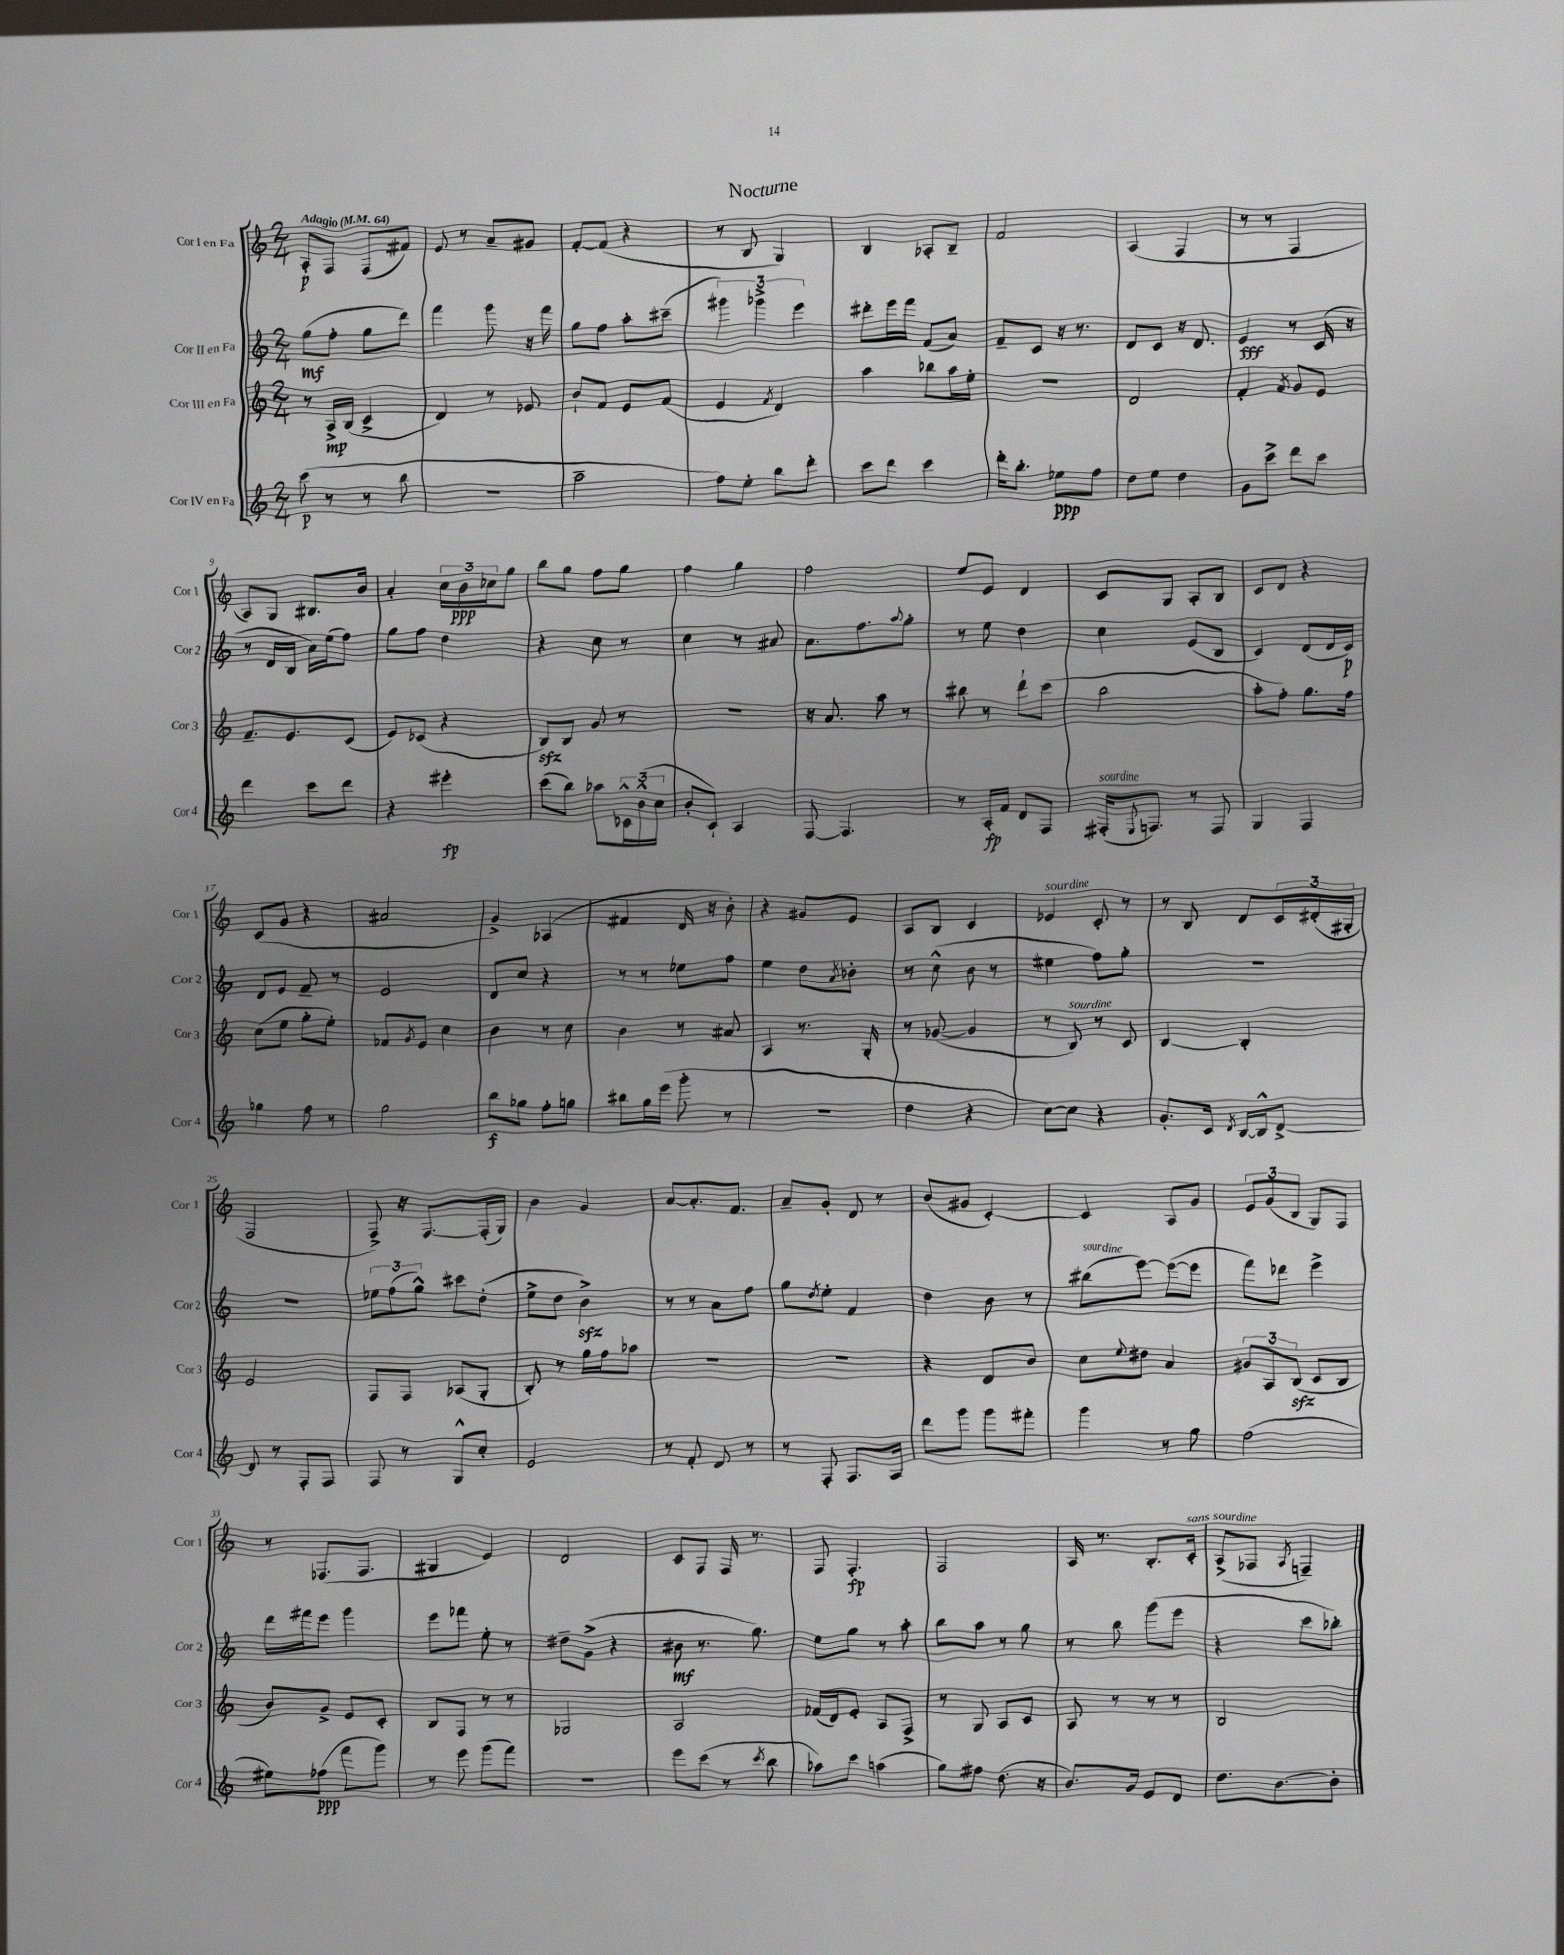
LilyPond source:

\header { title = "Nocturne" }
<<
\new StaffGroup <<
\new Staff = "s0" \with { instrumentName = "Cor I en Fa" shortInstrumentName = "Cor 1" } {
    \clef treble \key c \major \numericTimeSignature \time 2/4 \tempo "Adagio" 4 = 64
    a8-.\p f8 f8( fis'8) |
    e'8 r8 a'8-- gis'8 |
    f'8~-. f'8( r4 |
    r8 b8 g4) |
    b4 aes8-. b8-- |
    f'2 |
    a4( f4 |
    r8 r8 f4 |
    a8) g8 bis8. b'16 |
    a'4-. \tuplet 3/2 { c''16 b'16\ppp ces''16 } g''8 |
    b''8 g''8 f''8 g''8 |
    f''4 g''4 |
    f''2 |
    e''8 e'8 d'4 |
    c'8 g8 a8-. b8 |
    c'8 d'8 r4 |
    c'8( g'8 r4 |
    ais'2 |
    g'4->) aes4( |
    fis'4 d'16 r16 b'8-.) |
    r4 gis'8 e'8 |
    a8 b8 c'4 |
    ees'4^\markup { \italic "sourdine" } c'8-. r8 |
    r8 b8 d'8 \tuplet 3/2 { c'16 dis'16-.( gis16-. } |
    f2 |
    f8->) r16 f8.~ f16-.( g16) |
    b'4 g'4 |
    a'8~ a'8.-. f'8. |
    a'8-- g'8-. d'8 r8 |
    b'8( gis'8 c'4~-.) |
    c'4 a8 g'8 |
    \tuplet 3/2 { e'8 g'8( b8 } g8) f8 |
    r8 fes8.( fes8. |
    gis4 e'4) |
    d'2 |
    c'8 f8 f16 r8. |
    f8 f4.-.\fp |
    f2 |
    a16 r8. b8.-. c'16-.^\markup { \italic "sans sourdine" } |
    a8->( fes8 \acciaccatura { a8 } f4--) \bar "|." |
}
\new Staff = "s1" \with { instrumentName = "Cor II en Fa" shortInstrumentName = "Cor 2" } {
    \clef treble \key c \major \numericTimeSignature \time 2/4
    g''8\mf( f''8-. g''8 d'''8) |
    f'''4 g'''8 r16 f'''16 |
    g''8 f''8 a''8-. cis'''8--( |
    \tuplet 3/2 { gis'''4) ges'''4-> e'''4 } |
    dis'''8-. e'''16 f'''16 f'8( a'8) |
    f'8-- c'8 r16 r8. |
    d'8 c'8 r16 d'8. |
    e'4\fff r8 c'16( r16 |
    r8 d'16 b16 a'16) e''16( f''8) |
    g''8 f''8 d''4 |
    r4 c''8 r8 |
    c''4 r8 ais'8 |
    a'8. f''8. \appoggiatura { a''8 } g''8-. |
    r8 e''8 d''4 |
    c''4 e'8( b8 |
    c'4) d'8( d'16 c'16\p) |
    d'8 e'8 f'8-- r8 |
    e'2 |
    d'8 c''8 r4 |
    r8 r8 ees''8 f''8 |
    e''4 d''8 \acciaccatura { a'8 } bes'8-. |
    r8 c''8-^( b'8 r8 |
    eis''4 f''8) g''8-. |
    R2 |
    R2 |
    \tuplet 3/2 { ees''8 f''8( g''8-^) } cis'''8 d''8-.( |
    e''8-> d''8 b'4->\sfz) |
    r8 r8 a'8 f''8 |
    g''8 \acciaccatura { d''8 } e''8-. f'4 |
    d''4 b'8 r8 |
    bis''8^\markup { \italic "sourdine" }( e'''8~) e'''8~( e'''8 |
    f'''8) des'''8 e'''4-> |
    d'''16 fis'''16 e'''8 g'''4 |
    e'''8 fes'''8 e''8-. r8 |
    dis''8-- g'8->( r4 |
    bis'8\mf r8. g''8.) |
    e''8 g''8 r8 a''8-. |
    b''8 a''8 r8 g''8 |
    r8 b''8 g'''8( e'''8 |
    r4 c'''8 bes''8-.) \bar "|." |
}
\new Staff = "s2" \with { instrumentName = "Cor III en Fa" shortInstrumentName = "Cor 3" } {
    \clef treble \key c \major \numericTimeSignature \time 2/4
    r8 a16->\mp b16( c'4-> |
    d'4) r8 ees'8 |
    b'8-! f'8 e'8 f'8( |
    e'4 \acciaccatura { f'8 } d'4) |
    a''4 bes''8 a''16 e''16-. |
    R2 |
    d'2 |
    f'4-. \acciaccatura { f'8 } g'8 e'8 |
    f'8.-- e'8. c'8( |
    e'8) ces'8( r4 |
    b8\sfz) b8 g'8 r8 |
    r2 |
    r16 a'8. a''8 r8 |
    bis''8 r8 d'''8-! c'''8( |
    b''2 |
    a''8-. f''8-.) g''8. f''16 |
    c''8( e''8 g''8-. e''8-.) |
    fes'8 \acciaccatura { g'8 } e'8 c''4 |
    b'4 r8 c''8 |
    b'4 r8 ais'8 |
    a4 r8. g16-. |
    r8 ges'8~( ges'4 |
    r8 b8^\markup { \italic "sourdine" }) r8 c'8 |
    b4~ b4-. |
    e'2 |
    f8 f8 aes8( g8-. |
    b8-.) r8 g''16 f''16 aes''8 |
    R2 |
    R2 |
    r4 d'8 b'8 |
    c''8 \appoggiatura { e''8 } dis''8 a'4 |
    \tuplet 3/2 { gis'8 a8 b8\sfz( } c'8 b8 |
    b'8) g'8-> e'8 c'8-. |
    b8 f8 r8 r8 |
    ges2 |
    a2 |
    fes'16( d'16) e'8-. a8 f8-> |
    r8 g8 a8 c'8 |
    a8 r8 r8 r8 |
    b2 \bar "|." |
}
\new Staff = "s3" \with { instrumentName = "Cor IV en Fa" shortInstrumentName = "Cor 4" } {
    \clef treble \key c \major \numericTimeSignature \time 2/4
    c'''8\p( r8 r8 b''8 |
    R2 |
    a''2-- |
    f''8) e''8-. b''8 d'''8-. |
    c'''8 d'''8 c'''4 |
    d'''16-. b''8.-. ees''8\ppp f''8 |
    d''8 e''8 d''4 |
    g'8 c'''8-> d'''8 c'''8 |
    d'''4 c'''8 d'''8 |
    r4 eis'''4-.\fp |
    c'''8( b''8) aes''8 \tuplet 3/2 { ces'16-^ b'16-^( c''16 } |
    b'8-. c'8-!) a4 |
    f8~ f4. |
    r8 a16-.\fp f'16 d'8 f8 |
    fis16-.^\markup { \italic "sourdine" }( \appoggiatura { e8 } f8.) r8 f8 |
    g4 f4 |
    ges''4 f''8 r8 |
    g''2 |
    b''8\f ges''8 f''8-. g''8 |
    bis''8 g''16 e'''16( g'''8-. r8 |
    r2 |
    d''4 r4 |
    c''8~) c''8 r4 |
    g'8.-. c'16 \acciaccatura { d'8 } b16~ b16-^ d'8~-> |
    d'8 r8 f8-. f8 |
    f8 r8 g8-^ c''8-. |
    e'2 |
    r8 f'8-. d'8 r8 |
    r8 f8-. f8. a16 |
    d'''8 g'''8 g'''8 fis'''8-. |
    g'''4 r8 g''8 |
    f''2( |
    eis''8) fes''8\ppp( f'''8 g'''8) |
    r8 e'''8 g'''8( f'''8) |
    r2 |
    e'''8 c'''8( r8 \acciaccatura { c'''8 } b''8 |
    aes''8) c'''8 a''4( |
    g''8) fis''8 d''8.( r16 |
    b'8.) g'16 e'8 d'8 |
    d''8. b'8.~ b'8-. \bar "|." |
}
>>
>>
